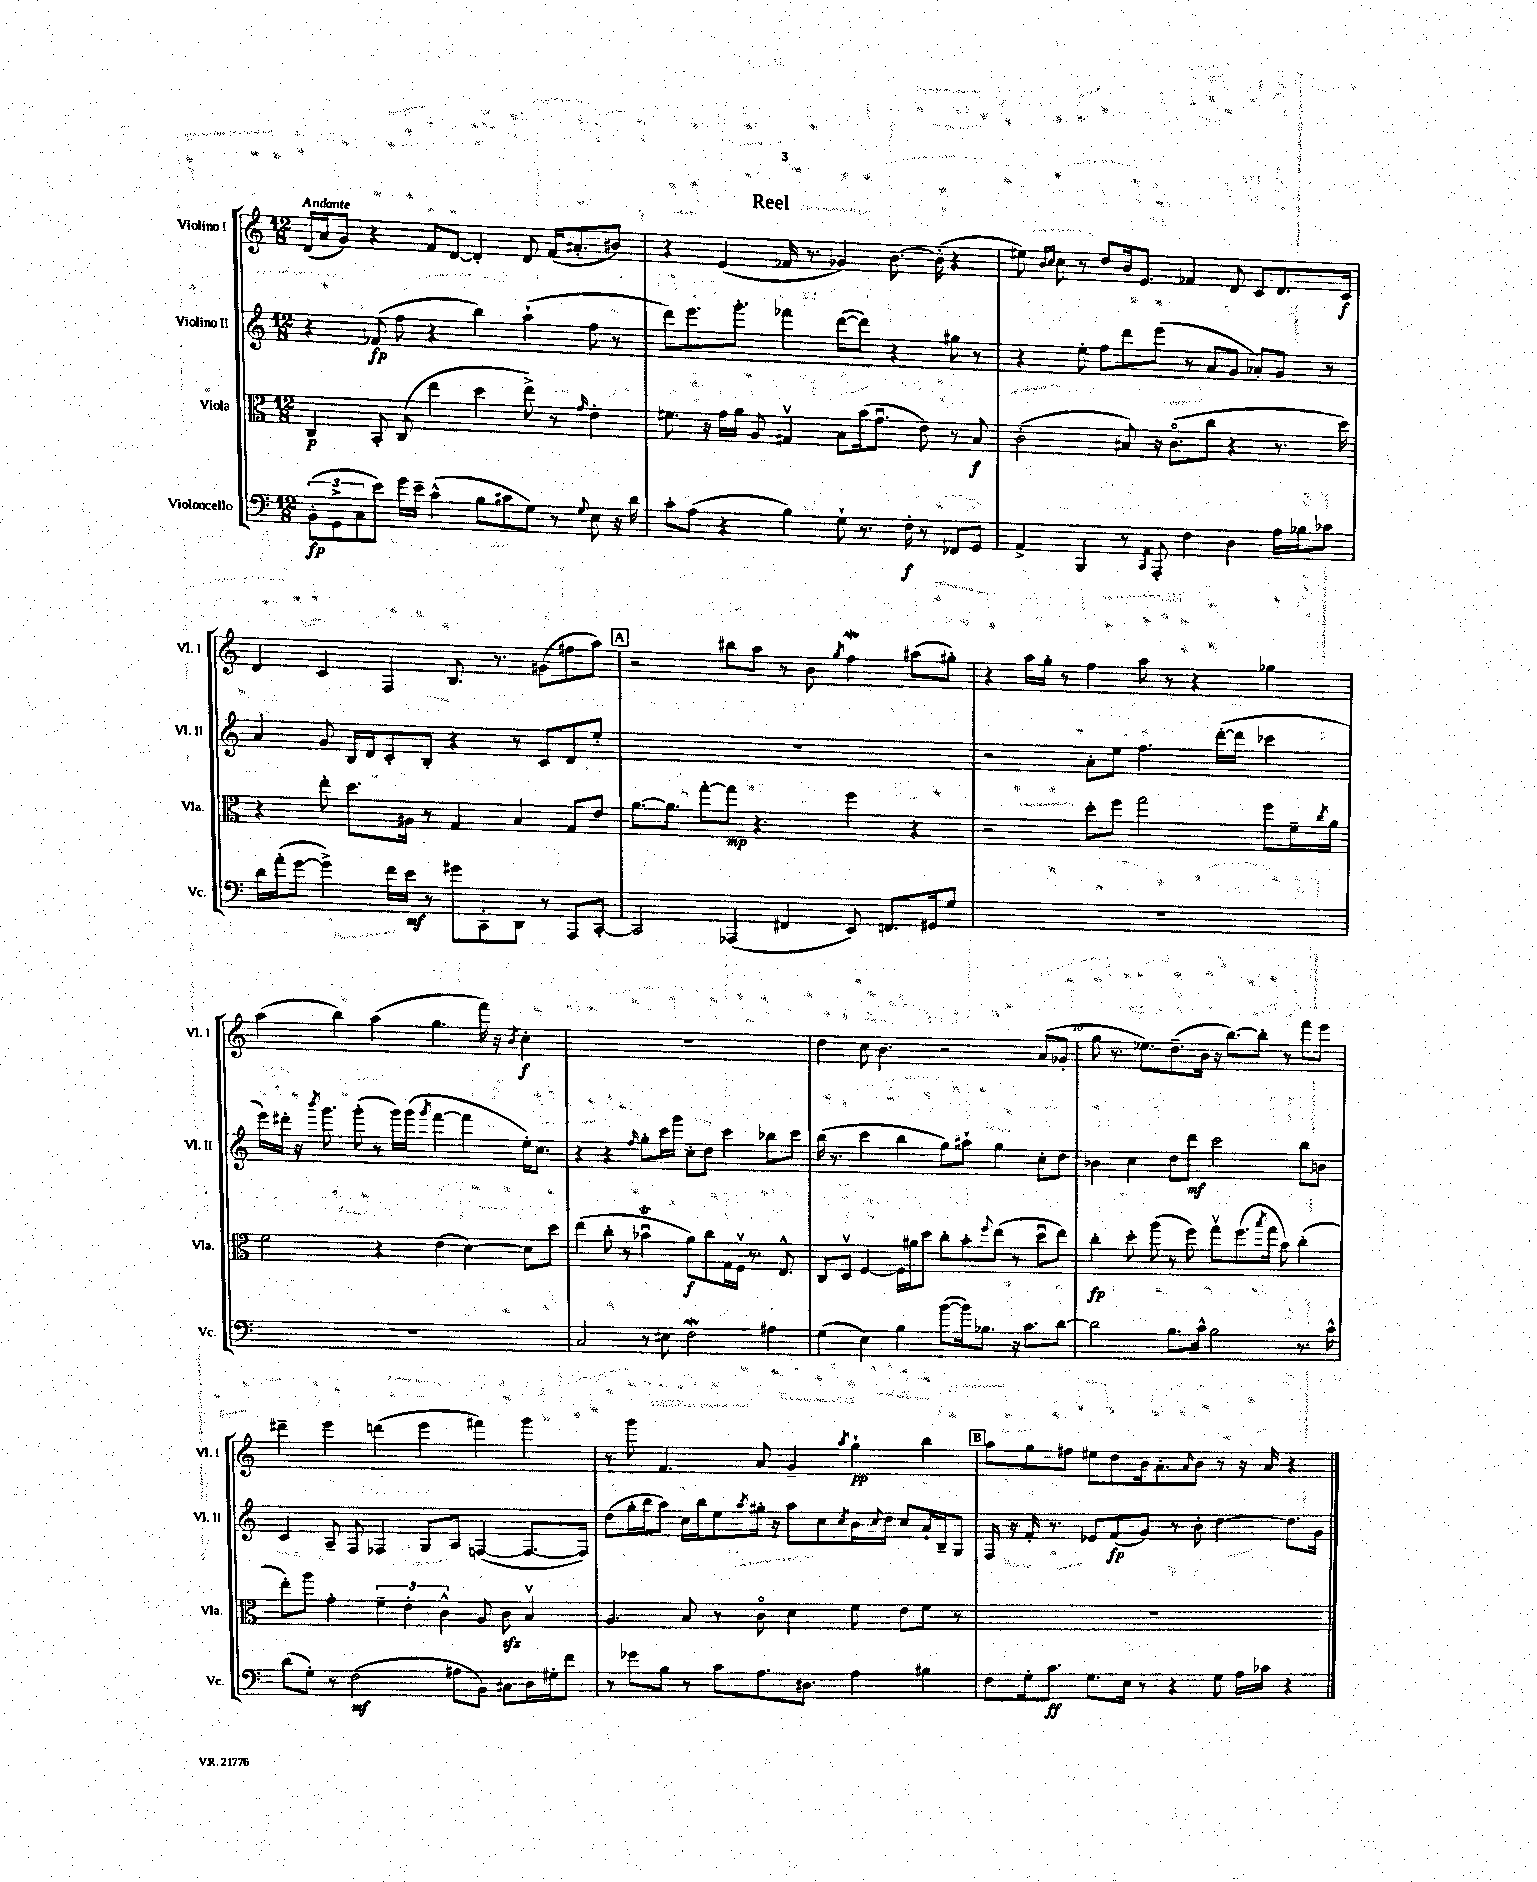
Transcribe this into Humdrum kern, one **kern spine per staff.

**kern	**kern	**kern	**kern
*staff4	*staff3	*staff2	*staff1
*clefF4	*clefC3	*clefG2	*clefG2
*k[]	*k[]	*k[]	*k[]
*M12/8	*M12/8	*M12/8	*M12/8
(12BB'\L	4C/	4r	(16d/LL
.	.	.	16a/J
12GG^\	.	.	.
.	.	.	8g/J)
12C\	.	.	.
8e\J)	8BB'/	(8f-/	4r
16g\LL	(8C/	8ff\	.
16e~\JJ	.	.	.
(4c^^\	4ee\	4r	8f/L
.	.	.	[8d/J
8B\L	4dd\	4bb\)	4d'/]
8c#\	.	.	.
8G\J)	8ee^\)	(4aa`\	8d/
8r	8r	.	(16f/LK
.	.	.	8.a#'/
8qqG/	16qqg/	.	.
8E\	4e'\	8ff\	.
16r	.	8r	8b#/J)
16d\	.	.	.
=	=	=	=
8c'\L	8.f#\	8ddd\L)	4r
(8A\J	.	8.eee\	.
.	16r	.	.
4r	16g\LL	.	(4e/
.	16a\JJ	8.ggg'\J	.
.	8A/	.	.
4B\)	4G#v/	4fff-\	16f-/
.	.	.	8.r
8G`\	8B\L	([8ddd\L	4g-/)
8.r	(16b\k	8ddd\]J)	.
.	8.gu\J	.	.
.	.	4r	[8.b\
16F'\	.	.	.
8r	8e\)	.	.
.	.	.	(16b'\]
8FF-/L	8r	8gg#\	4r
8GG/J	8B/	8r	.
=	=	=	=
4AA^/	(2c'\	4r	8ee#\)
.	.	.	16qqb/LL
.	.	.	16qqcc/JJ
.	.	.	8cc\
4BBB/	.	8ee'\	8r
.	.	8ff\L	8dd/L
8r	8B#/)	8ddd\	16b/k
.	.	.	8.e/J
8qCC/	.	.	.
8AAA'/	16r	(8eee\J	.
.	(8.co\L	.	.
4F\	.	8r	4f-/
.	8cc\J	8a/L	.
4D\	4r	8g/J	8d/
.	.	8a-'/L)	8c/L
16A\LL	8.r	8g/J	8.d/
16B-\J	.	.	.
8c-\J	.	8r	.
.	16dd\)	.	16c/Jk
=	=	=	=
16d\LL	4r	4a/	4d/
(16a'\J	.	.	.
[8g\J	.	.	.
4g^\])	8ee'\	8g/	4c/
.	8.dd\L	16B/LL	.
.	.	16d/J	.
16f\LL	.	8c'/	4F/
16e\JJ	16A#\Jk	.	.
8r	8r	8B'/J	.
8g#\L	4G/	4r	8.B/
8CC'\	.	.	.
.	.	.	8.r
8DD\J	4B/	8r	.
8r	.	8c/L	(8g#\L
8AAA/L	8G/L	8d/	8ff#\
[8CC'/J	8e/J	8ee'/J	8aa\J)
=	=	=	=
2CC/]	[8.a\L	1.r	2r
.	8.a\]J	.	.
.	[8gg'\L	.	.
(4AAA-/	8gg\]J	.	8bb#\L
.	4.r	.	8aa\J
4FF#/	.	.	8r
.	.	.	8b\
.	.	.	8qgg/
8EE/)	4ff\	.	4ff\
8.FF/L	.	.	.
.	4r	.	(8aa#\L
16GG#/k	.	.	.
8G/J	.	.	8gg#'\J)
=	=	=	=
1.r	2r	2r	4r
.	.	.	16aa\LL
.	.	.	16gg'\JJ
.	.	.	8r
.	8dd'\L	8a'\L	4ff\
.	8ff\J	8ee\J	.
.	2gg\	4.ff\	8aa\
.	.	.	8r
.	.	.	4r
.	.	([16ddd'\LL	.
.	.	16ddd\]JJ	.
.	8ff\L	4ccc-\	4gg-\
.	16f~\L	.	.
.	8qcc/	.	.
.	16a\JJ	.	.
=	=	=	=
1.r	2f\	16eee\LL)	(4aa\
.	.	16ddd#'\JJ	.
.	.	16r	.
.	.	8qbbb/	.
.	.	8.ggg\	.
.	.	.	4bb\)
.	.	(8ggg'\	.
.	4r	8r	(4aa\
.	.	16ggg\LL)	.
.	.	(16ggg\JJ	.
.	.	8qggg/	.
.	(4e\	[4fff\	4.gg\
.	[4d\)	4fff\]	.
.	.	.	16fff\)
.	.	.	16r
.	.	.	8qb/
.	8d\]L	16ee'\LK)	4cc'\
.	.	8.cc\J	.
.	8dd\J	.	.
=	=	=	=
2C/	(4ee\	4r	1.r
.	8cc'\	4r	.
.	8r	.	.
.	.	16qqff/	.
8r	4b-u\	8gg'\L	.
8E#\	.	16ccc\L	.
.	.	16ggg\JJ	.
2F\	8a\L)	8cc'\L	.
.	8cc\	8dd\J	.
.	16G\L	4ccc\	.
.	16Fv\JJ	.	.
.	8.r	.	.
4A#\	.	8bb-\L	.
.	8.E^^/	.	.
.	.	8ccc\J	.
=	=	=	=
(4G\	8C/L	(16bb\	4dd\
.	.	8.r	.
.	8Dv/J	.	.
4E\)	[4F/	4ccc\	8cc\
.	.	.	4.b\
4B\	16F\]LL	4bb\	.
.	16a#\J	.	.
.	8dd\J	.	.
([8b\L	8cc'\L	8gg\L)	2r
16b\]k)	8b'\	8aa#`\J	.
8.B-\J	.	.	.
.	8qqff/	.	.
.	(8ee\J	4gg\	.
16r	8r	.	.
8.c\L	.	.	.
.	8ddu\L	8cc'\L	(8a/L
[8d\J	8ee\J)	8dd\J	8g-'/J
=	=	=	=
2d\]	4cc'\	4b-\	8gg\
.	.	.	8.r
.	8dd'\	4cc\	.
.	.	.	8.ee-\L)
.	(8aa\	.	.
8.B\L	8r	8dd\L	(8.dd~\
.	8ff\)	8ddd\J	.
16c^^\Jk	.	.	16b\Jk
2B\	8ggv\L	2ccc\	16r
.	.	.	[8.bb\L)
.	(8.ff\	.	.
.	.	.	8bb'\]J
.	8qbb/	.	.
.	16gg\Jk	.	.
.	8b\)	.	8r
8.r	(4cc'\	8bb\L	8fff\L
.	.	8b\J	8eee\J
16c^^\	.	.	.
=	=	=	=
(8d\L	8ee'\L)	4c/	4ddd#~\
8G'\J)	8aa\J	.	.
8r	4g'\	8A~/	4eee\
(2F\	.	8F/	.
.	6f~\	4F-/	(4ddd\
.	6e'\	.	.
.	.	8G/L	4eee\
.	6c^^\	.	.
8A#\L	.	8A/J	.
8BB\J)	8A/	([4F/	4fff#\)
8C#\L	8c\	.	.
16D\L	4Bv/	8.F/_L	4ggg\
16G#'\J	.	.	.
8f\J	.	.	.
.	.	16F/]Jk)	.
=	=	=	=
8r	4.A/	(8dd\L	8r
8g-\L	.	16gg'\L	8ggg\
.	.	16bb\J	.
8B\J	.	8aa\J)	4.f/
8r	8B/	16cc\LL	.
.	.	16bb\J	.
8c\L	8r	8ee\	.
.	.	8qaa/	.
8.A\	8co\	16gg#'\Jk	8a/
.	.	16r	.
.	4d\	8aa\L	4g~/
8.D#\J	.	.	.
.	.	8cc\	.
.	.	8qcc/	8qaa/
4A\	8f\	16b\L	4gg`\
.	.	8qqcc/	.
.	.	16dd\JJ	.
.	8e\L	8cc/L	.
4B#\	8f\J	16a`/L	4bb\
.	.	16B~/J	.
.	8r	8G/J	.
=	=	=	=
8F\L	1.r	16F/	8aa\L
.	.	16r	.
16G'\k	.	16f'/	8gg\
8.c\J	.	8.r	.
.	.	.	8ff#\J
8.G\L	.	8e-/L	8ee#\L
.	.	(8f/	8dd\
16E\Jk	.	.	.
8r	.	8g/J)	16b\k
.	.	.	8.a'\
4r	.	8r	.
.	.	.	16qqa/
.	.	8b'\	8b\J
8G\	.	[4dd\	8r
16A\LL	.	.	16r
16c-\JJ	.	.	16a/
4r	.	8.dd\]L	4r
.	.	16g\Jk	.
==	==	==	==
*-	*-	*-	*-
